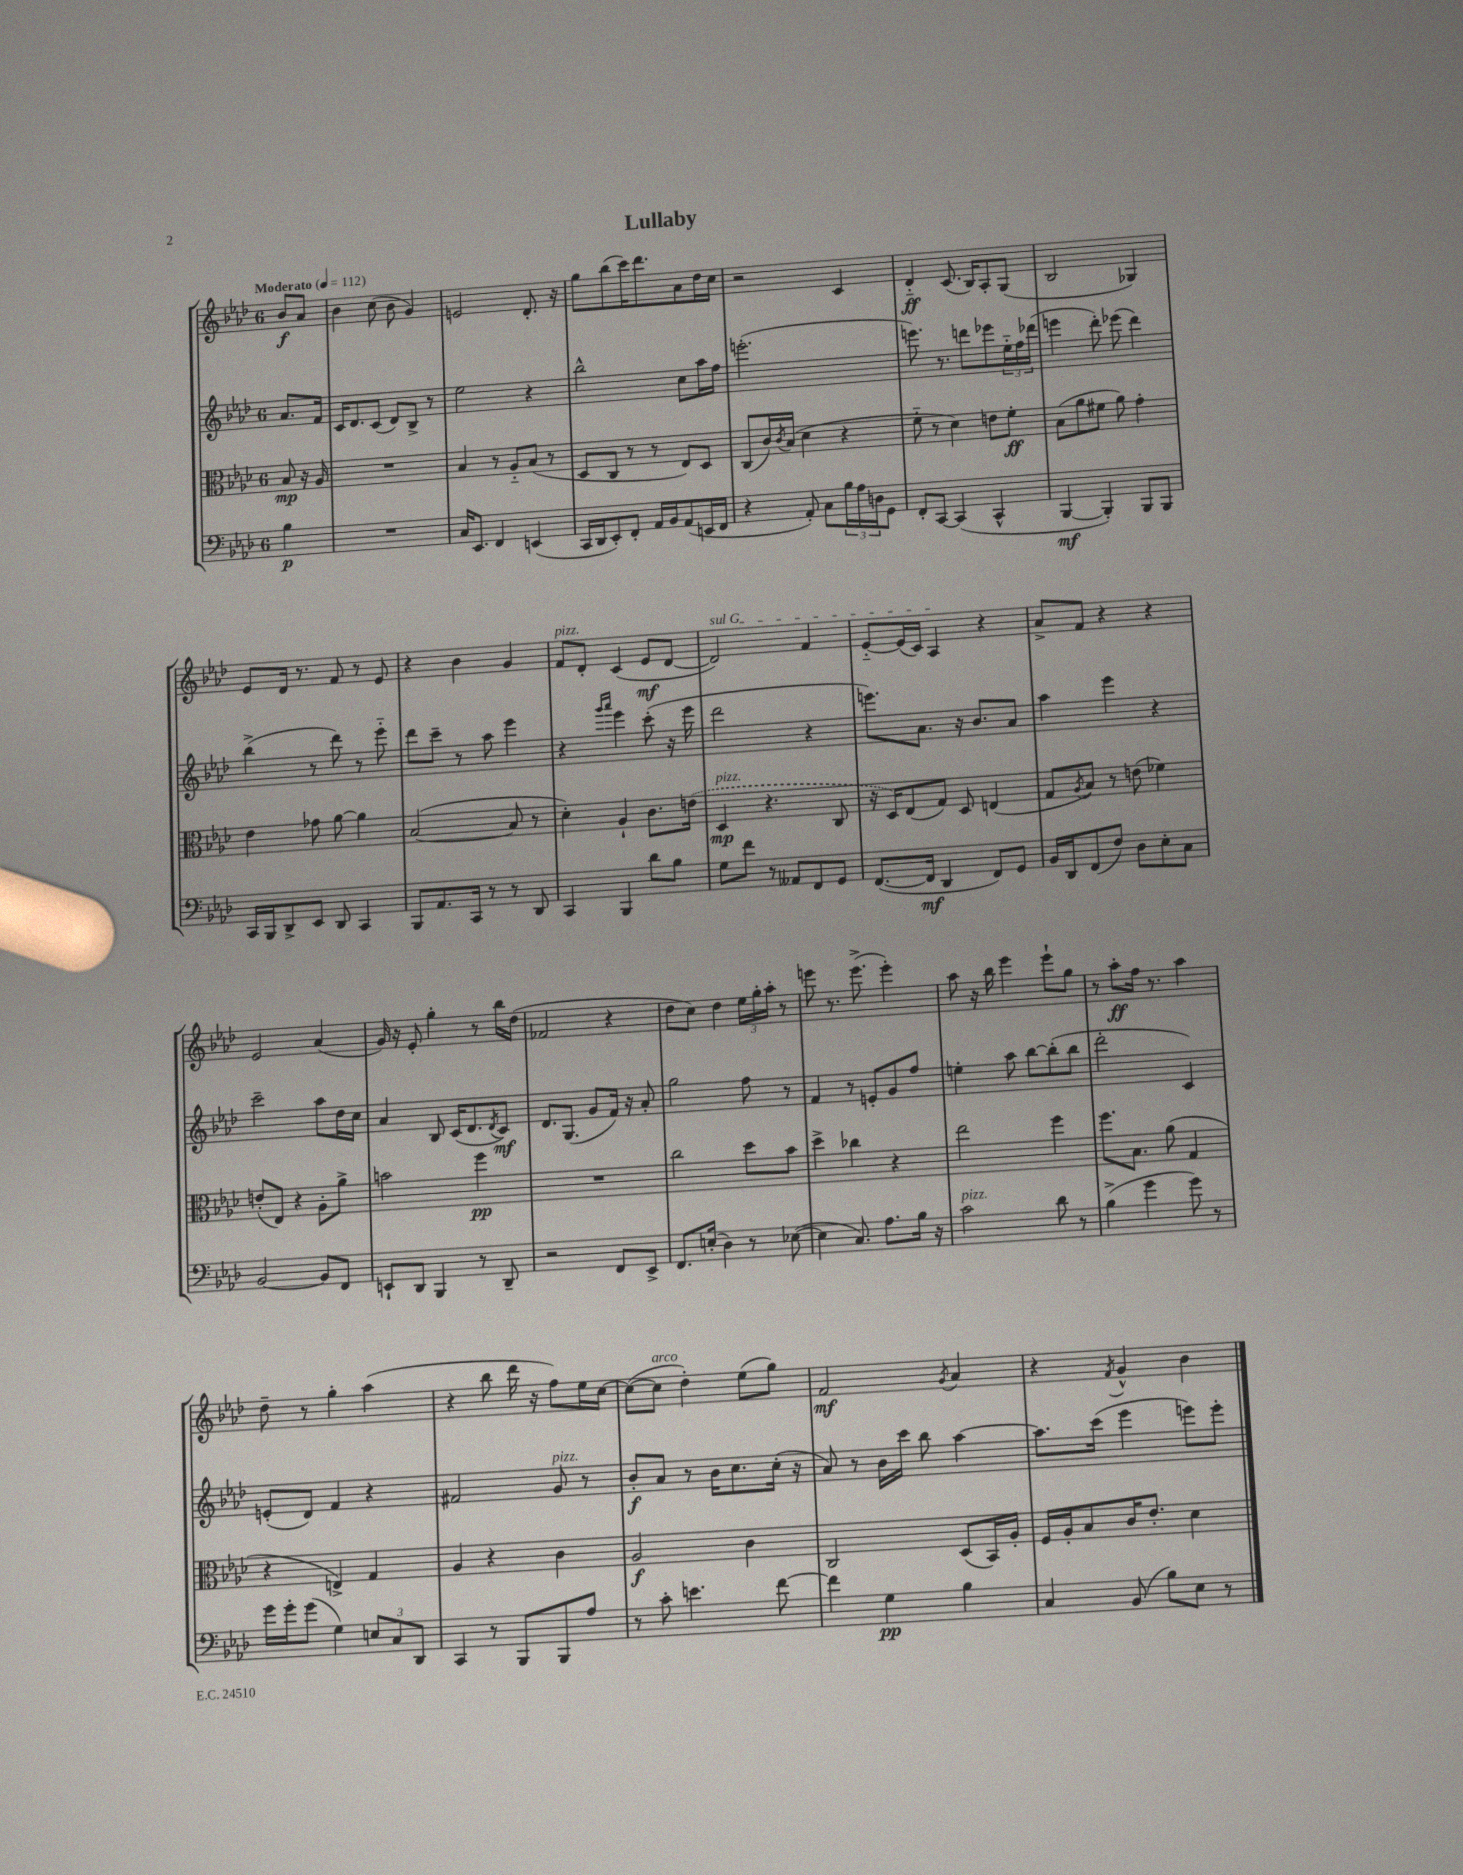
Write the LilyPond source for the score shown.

\header { title = "Lullaby" }
<<
\new StaffGroup <<
\new Staff = "s0" {
    \clef treble \key aes \major \once \override Staff.TimeSignature.style = #'single-digit \time 6/8 \partial 4 \tempo "Moderato" 4 = 112
    bes'8\f aes'8 |
    bes'4 c''8( bes'8 g'4) |
    e'2 des'8.-. r16 |
    g''8 bes''8( c'''16) des'''8. aes'8 des''16 c''16 |
    r2 c'4 |
    des'4-_\ff c'8.( bes16) aes8-. g8( |
    bes2 ges4) |
    ees'8 des'16 r8. f'8 r8 ees'8 |
    r4 bes'4 g'4 |
    f'8^\markup { \italic "pizz." } des'8-. c'4( ees'8\mf des'8~ |
    \once \override TextSpanner.bound-details.left.text = \markup { \italic "sul G" } des'2\startTextSpan) f'4 |
    ees'8~-_ ees'16( c'16) aes4\stopTextSpan r4 |
    aes'8-> f'8 r4 r4 |
    ees'2 aes'4( |
    g'16) r16 ees'8-. g''4-. r8 bes''16 des''16( |
    fes'2 r4 |
    des''8 c''8) des''4 \tuplet 3/2 { ees''16 g''16-. aes''16-. } r8 |
    e'''8 r8. e'''8.->( e'''4-.) |
    aes''8 r16 bes''16 ees'''4 ees'''8-! g''8 |
    r8 aes''8-.\ff f''16 r8. aes''4 |
    des''8-- r8 g''4-. aes''4( |
    r4 bes''8 des'''16 r16 f''8) ees''16 c''16~ |
    c''8~( c''8^\markup { \italic "arco" } des''4-.) ees''8( g''8) |
    f'2\mf \acciaccatura { g'8 } aes'4 |
    r4 \acciaccatura { f'8 } g'4-^ bes'4 \bar "|." |
}
\new Staff = "s1" {
    \clef treble \key aes \major \once \override Staff.TimeSignature.style = #'single-digit \time 6/8 \partial 4
    aes'8. f'16 |
    c'16 des'8. c'8( des'8) bes8-> r8 |
    ees''2 r4 |
    bes''2-^ c''8 aes''16 f''16 |
    e'''2.-.( |
    e'''8.) r8. d'''8 ees'''8 \tuplet 3/2 { ees''16-_ f''16 des'''16( } |
    e'''4 des'''8-.) ees'''8( des'''4) |
    bes''4->( r8 des'''8) r8 ees'''8-_ |
    des'''8 c'''8-- r8 aes''8 ees'''4 |
    r4 \grace { g'''16 aes'''16 } ees'''4 c'''8-.( r16 ees'''16 |
    des'''2 r4 |
    e'''8.) aes'8. r16 bes'8. aes'8 |
    aes''4 ees'''4 r4 |
    c'''2-- aes''8 des''16 c''16 |
    aes'4 bes8 c'16( des'8. \acciaccatura { des'8 } c'8\mf) |
    des'8. g8.( g'8 f'16) r16 aes'8-. |
    g''2 f''8 r8 |
    f'4 r8 e'8-. g'8 f''8 |
    e''4-. aes''8 bes''8~ bes''8-.( bes''8 |
    des'''2-. c'4) |
    e'8-.( des'8) f'4 r4 |
    fis'2 g'8^\markup { \italic "pizz." } r8 |
    bes'8-.\f aes'8 r8 bes'16 c''8. c''16-.( r16 |
    aes'8) r8 bes'16 c'''16 bes''8 aes''4~ |
    aes''8. c'''16( ees'''4 e'''8) e'''8-. \bar "|." |
}
\new Staff = "s2" {
    \clef alto \key aes \major \once \override Staff.TimeSignature.style = #'single-digit \time 6/8 \partial 4
    bes8\mp r16 aes16 |
    R2. |
    bes4 r8 aes8-_ bes8( r8 |
    des8 c8 r8 r8 ees8) des8 |
    c8( c'16) \acciaccatura { c'8 } bes16( des'4 r4 |
    f'8-_ r8 des'4) e'8 f'8-.\ff |
    bes8( aes'8 fis'8 aes'8) g'4-. |
    ees'4 ges'8 aes'8~ aes'4 |
    bes2~( bes8 r8 |
    des'4-.) aes4-! c'8. \once \slurDashed e'16( |
    des4\mp^\markup { \italic "pizz." } r4. c8 |
    r16 des16) ees8( g8) des8 e4( |
    g8 \acciaccatura { aes8 } bes8) r8 e'8( fes'4) |
    e'8-.( ees8) r4 aes8-. aes'8-> |
    b'2 f''4\pp |
    R2. |
    c''2 des''8 bes'8 |
    des''4-> ces''4 r4 |
    ees''2 f''4 |
    f''8. bes8. aes'8( g4 |
    r4 e4->) g4 |
    aes4 r4 c'4 |
    aes2\f c'4 |
    c2 des8( bes,16) aes16-. |
    f16 aes16-. bes8 c'16 ees'8.-. des'4 \bar "|." |
}
\new Staff = "s3" {
    \clef bass \key aes \major \once \override Staff.TimeSignature.style = #'single-digit \time 6/8 \partial 4
    bes4\p |
    R2. |
    c16 ees,8. f,4 e,4( |
    c,16 des,16 ees,8-.) f,8-. aes,16 bes,16 aes,8( e,16 f,16 |
    r4 aes,8-.) c8 \tuplet 3/2 { bes16 aes16 d16 } g,8 |
    f,8-. c,8~ c,4( c,4-^ |
    bes,,4~\mf bes,,4-.) bes,,8 bes,,8 |
    c,16 bes,,16 des,8-> ees,8 des,8 c,4 |
    bes,,8 aes,8. c,16 r8 r8 des,8 |
    c,4 bes,,4 des'8 bes8 |
    g8 f'8 r8 aeses,8 f,8 g,8 |
    f,8.~( f,16\mf des,4 f,8) g,8 |
    bes,16 des,16 f,8( f8) des8 ees8-. c8 |
    bes,2~ bes,8 f,8 |
    e,8-! des,8 bes,,4 r8 des,8-- |
    r2 f,8 ees,8-> |
    f,8. e16-.( des4) r8 ees8~( |
    ees4 c8.) aes8. bes16 r16 |
    c'2^\markup { \italic "pizz." } des'8 r8 |
    bes4->( g'4 g'8) r8 |
    g'16 g'16-. g'8( g4) \tuplet 3/2 { e8 c8 des,8 } |
    c,4 r8 bes,,8 bes,,8 aes8 |
    r8 c'8-. e'4. f'8~ |
    f'4 g4\pp bes4 |
    c4 bes,8( bes8) ees8 r8 \bar "|." |
}
>>
>>
\layout { \context { \Score \remove "Bar_number_engraver" } }
